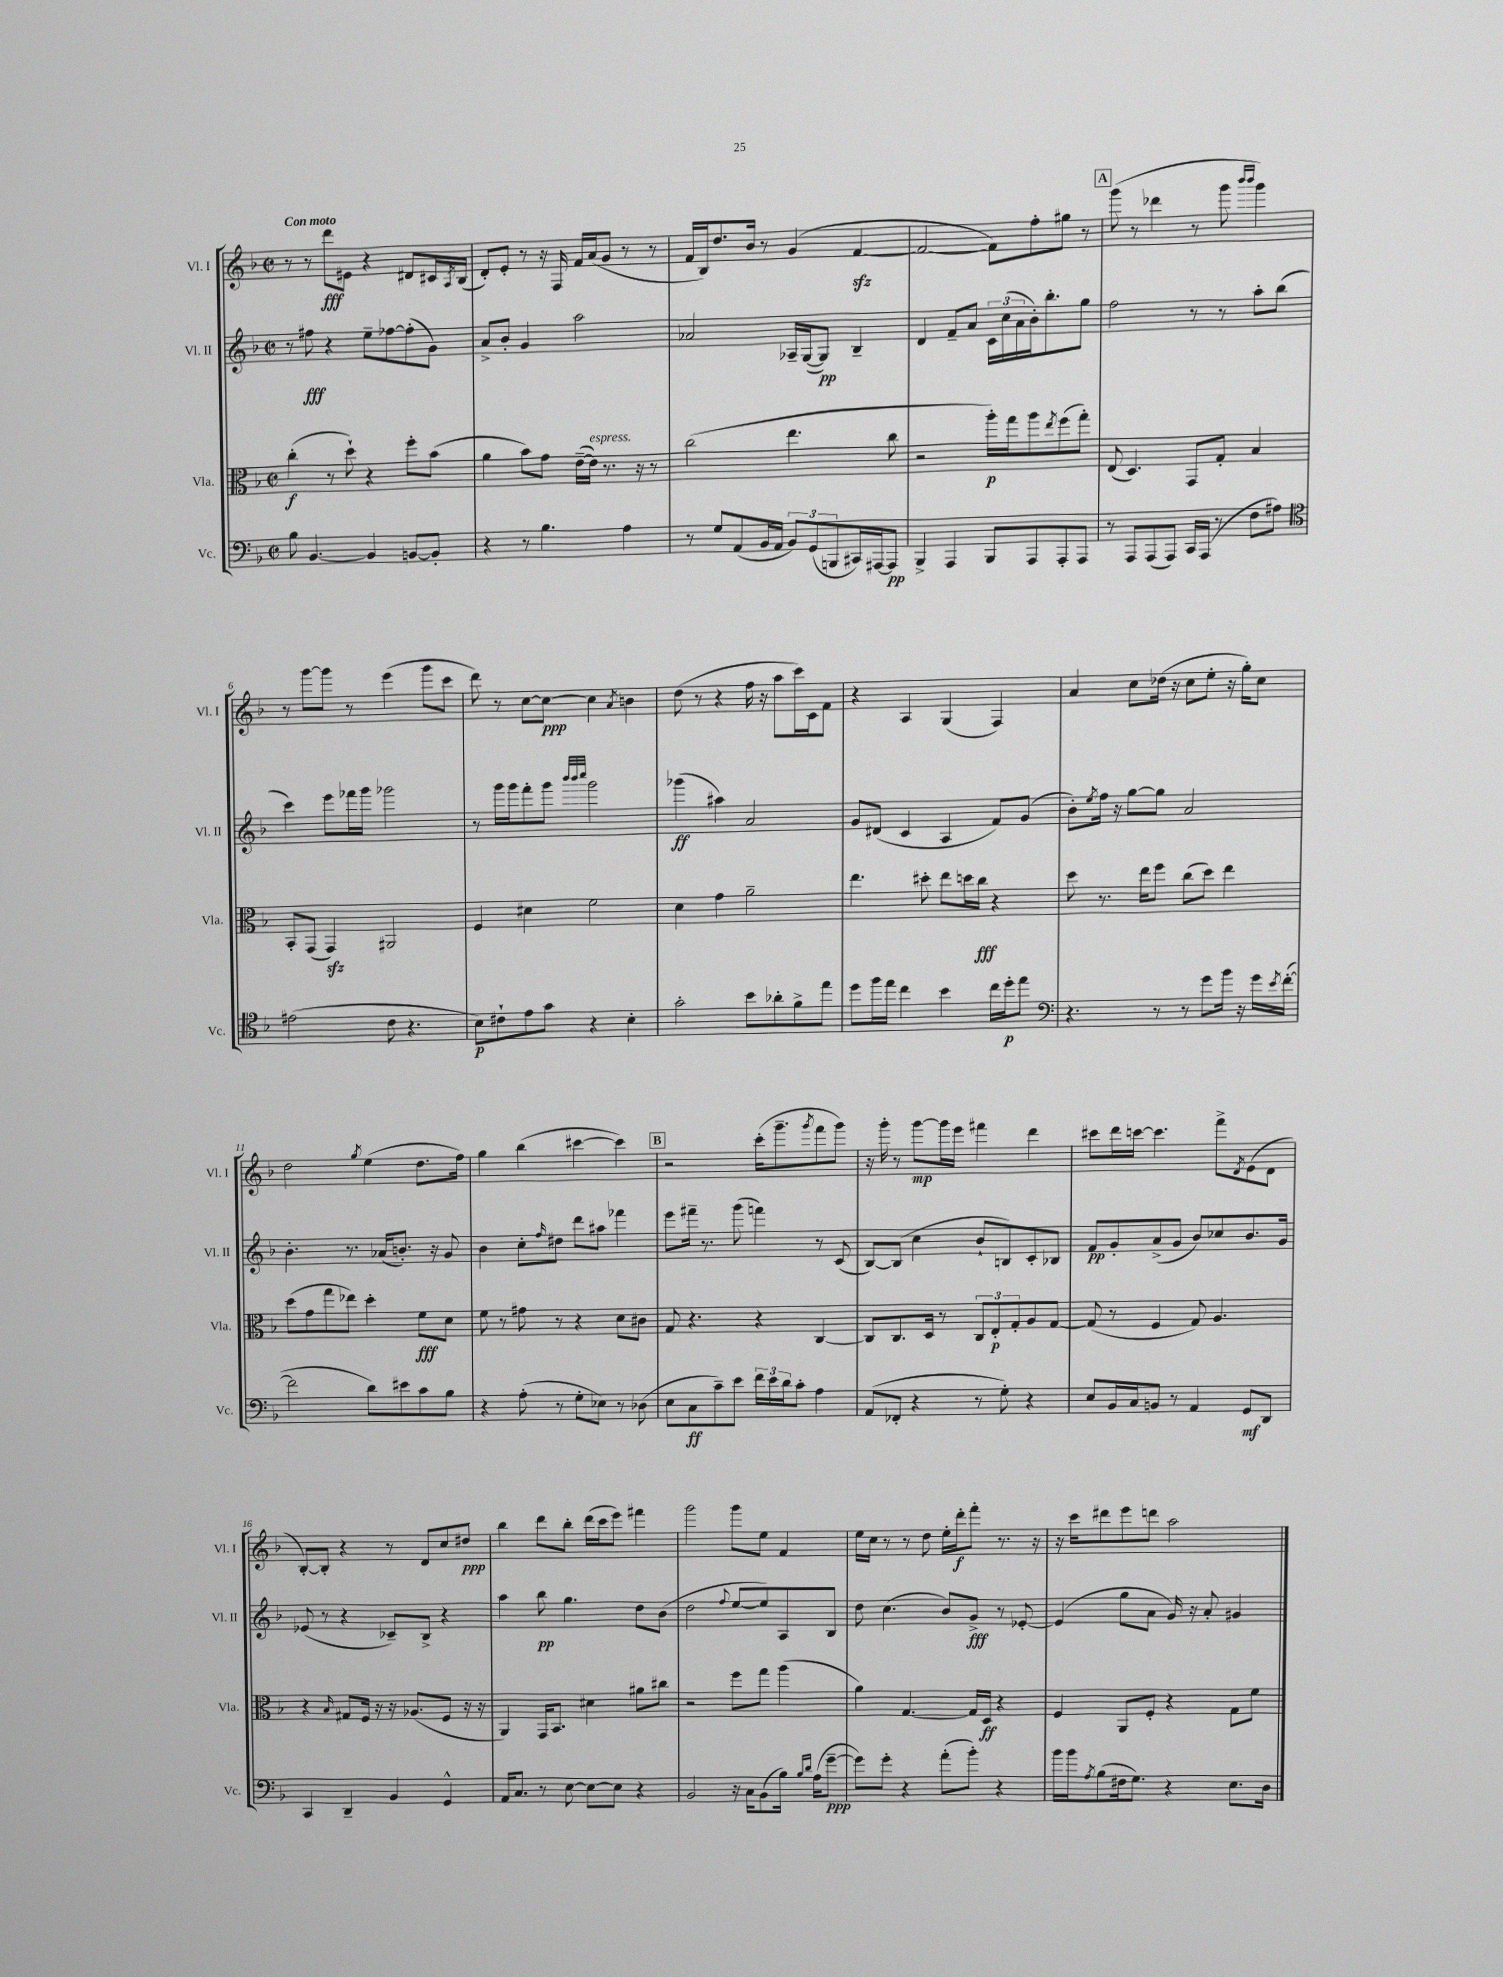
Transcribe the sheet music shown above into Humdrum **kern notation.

**kern	**kern	**kern	**kern
*staff4	*staff3	*staff2	*staff1
*clefF4	*clefC3	*clefG2	*clefG2
*k[b-]	*k[b-]	*k[b-]	*k[b-]
*M2/2	*M2/2	*M2/2	*M2/2
*met(c|)	*met(c|)	*met(c|)	*met(c|)
8B-\	(4cc'\	8r	8r
[4.BB-/	.	8ff#\	8r
.	8r	4r	8ddd\L
.	8dd`\)	.	8e#\J
4BB-/]	4r	8ee~\L	4r
.	.	[8ff-\	.
[8BB/L	8ff'\L	(8ff-'\]	8d#/L
8BB'/]J	(8b-\J	8g\J)	16c#/L
.	.	.	8qA/
.	.	.	(16B-/JJ
=	=	=	=
4r	4a\	8a^/L	8d'/L)
.	.	8b-'/J	8e'/J
8r	8b-\L)	4g/	8r
4.B-\	8g\J	.	16r
.	.	.	16F/
.	([16e~\LL	2aa\	16f/LL
.	16e\]JJ)	.	(16a/J
.	8.r	.	8g/J
4A\	.	.	8r
.	16r	.	.
.	8r	.	8r
=	=	=	=
8r	(2cc\	2a-/	16f/LL
.	.	.	16B-/J)
8G/L	.	.	8.dd/
(8AA/	.	.	.
.	.	.	16b-/Jk
16BB-/L	.	.	8r
16AA/JJ	.	.	.
12BB-/L)	4.ee\	16A-~/LL	(4g/
.	.	([16G/J	.
(12GG/	.	.	.
.	.	8G/]J)	.
12BBB/	.	.	.
16CC#/L)	.	4B-~/	[4f/
[16AAA#/J	.	.	.
8AAA#/]J	8cc\	.	.
=	=	=	=
4BBB-^/	2r	4d/	2f/_
4AAA/	.	8f~/L	.
.	.	8a/J	.
8BBB-/L	16aa'\LL)	24c\LL	8f\]L)
.	.	(24cc\	.
.	16gg\J	.	.
.	.	24a\	.
8AAA/	8aa\	16b-'\J)	8ff'\
.	.	8.bb-'\	.
.	8qee/	.	.
8AAA'/	(8ff\	.	8gg#\J
8AAA/J	8gg'\J)	8gg\J	8r
=	=	=	=
8r	(8E/	2ff\	(8ggg\
8AAA/L	4.D/)	.	8r
(8AAA/	.	.	4ddd-\
8AAA/J)	.	.	.
16CC/LL	8GG/L	8r	8r
(16AAA/JJ	.	.	.
8r	8G'/J	8r	8ggg\
.	.	.	16qqbbb-/LL
.	.	.	16qqbbb-/JJ
8F\L	4B-/	8aa'\L	4ggg\)
8A#\J)	.	(8bb-\J	.
=	=	=	=
*clefC4	*	*	*
(2e#\	8BB-'/L	4ccc\)	8r
.	(8GG/J	.	[8ggg\L
.	4GG/)	8eee\L	8ggg\]J
.	.	16fff-\L	8r
.	.	16ggg\JJ	.
8c\	2AA#/	2ggg-\	(4eee\
4.r	.	.	.
.	.	.	8ggg\L
.	.	.	8ccc\J
=	=	=	=
8B-\L)	4F/	8r	8ddd\)
8c#`\	.	16ggg\LL	8r
.	.	16ggg\J	.
8e\	4d#\	8fff'\	[8cc\L
8g\J	.	8ggg\J	8cc\_J
.	.	32qqbbb-/LLL	.
.	.	32qqbbb-/	.
.	.	32qqcccc/JJJ	.
4r	2f\	2ggg\	4cc\]
.	.	.	8qa/
4B-'\	.	.	4b\
=	=	=	=
2g'\	4d\	(4ggg-\	(8dd\
.	.	.	8r
.	4g\	4aa#\)	4r
8b-\L	2a~\	2a/	16ff\
.	.	.	16r
8a-'\	.	.	8aa\L
8f^\	.	.	16ccc\L)
.	.	.	16c\J
8ee\J	.	.	8f\J
=	=	=	=
8dd\L	4.ee\	8g/L	4r
16ff\L	.	(8d#/J	.
16ee\JJ	.	.	.
4cc\	.	4c/	4A/
.	8dd#'\	.	.
4b-\	8ee\L	4A/	(4G/
.	16dd\L	.	.
.	16cc\JJ	.	.
16cc\LL	4r	8f/L)	4F/)
16dd'\J	.	.	.
8ee\J	.	(8g/J	.
=	=	=	=
*clefF4	*	*	*
4.r	8dd\	8b-'\L)	4a/
.	.	8qee/	.
.	8.r	16ff\Jk	.
.	.	16r	.
.	.	[8gg\L	8cc\L
.	16ee\LK	.	.
8r	8ff\J	8gg\]J	(16dd-\Jk
.	.	.	16r
8r	(8cc\L	2a/	8cc\L
8g\L	8dd\J)	.	8ee'\J
16b-\Jk	4ee\	.	16r
16r	.	.	16gg'\LK)
16g\LL	.	.	8cc\J
8qe/	.	.	.
([16f'\JJ	.	.	.
=	=	=	=
2f\]	(8dd\L	4.b-'\	2dd\
.	8g\	.	.
.	8gg\	.	.
.	8ee-\J)	8.r	.
.	.	.	8qgg/
8d\L)	4dd'\	.	(4ee\
.	.	(16a-/LK	.
8e#\	.	8.b'/J)	.
8c\	8f\L	.	8.dd\L
.	.	16r	.
8B-\J	8d\J	8g/	.
.	.	.	16ff\Jk)
=	=	=	=
4r	8f\	4b-\	4gg\
.	8r	.	.
(8A'\	8g#\	8cc'\L	(4bb-\
.	.	16qqff/	.
8r	8r	8dd#\J	.
8G'\L	4r	8ddd\L	[4ccc#\
8E-\J)	.	8aa#\J	.
8r	8d\L	4fff-\	4ccc#\])
(8D-\	8c#\J	.	.
=	=	=	=
8E\L	8G/	8eee\L	2r
8C\	4.r	16fff#~\Jk	.
.	.	8.r	.
8c~\)	.	.	.
8e\J	.	(8ggg\	.
24f\LL	4r	4fff\)	(16ccc'\LK
24e\	.	.	.
.	.	.	8.ggg~\
24d\J	.	.	.
8c'\J	.	.	.
.	.	.	8qggg/
4A\	[4C/	8r	8fff\
.	.	(8c/	8ggg\J)
=	=	=	=
(8AA/L	8C/]L	[8B-/L)	16r
.	.	.	16ggg'\
8FF-'/J	8.C/	(8B-/]J	8r
4r	.	4cc\	[8ggg\L
.	16D/Jk	.	.
.	8r	.	16ggg\]L
.	.	.	16eee\JJ
8r	12C/L	8b-`/L	4fff#\
.	12E'/	.	.
8G'\)	.	8B/)	.
.	12G'/	.	.
4r	8A/	8c'/	4ddd\
.	[8G/J	8B-/J	.
=	=	=	=
8E/L	(8G/]	8f/L	8ccc#\L
16BB-/L	8r	8g'/	16ddd\L
16C/J	.	.	[16ccc\JJ
8BB/J	4F/	(8a^/	4.ccc\]
8r	.	8g/J	.
4AA/	8G/)	8b-/L)	.
.	4.A/	8cc-/	8fff^\L
.	.	.	8qd/
8GG/L	.	8.b-/	(8e\
8DD/J	.	.	8d\J
.	.	16g/Jk	.
=	=	=	=
4CC/	4r	(8e-/	[8B-'/L)
.	.	8r	8B-'/]J
.	16qqB-/	.	.
4DD~/	8G#/L	4r	4r
.	16F/Jk	.	.
.	16r	.	.
4BB-/	16r	8c-~/L)	8r
.	(8.A-/L	.	.
.	.	8B-^/J	8d/L
4GG^^/	8F/J	4r	8cc/
.	16r	.	8dd#/J
.	16r	.	.
=	=	=	=
16AA/LK	4AA/)	4aa\	4bb-\
8.C/J	.	.	.
8r	16GG/LK	8bb-\	8ddd\L
.	8.BB-/J	.	.
[8E\	.	4.gg\	8bb-'\J
8E\_L	4d#\	.	(16ddd\LL
.	.	.	16ccc\J
8E\]J	.	.	8eee\J)
4r	8a#\L	8dd\L	4fff#\
.	8cc#\J	(8b-\J	.
=	=	=	=
2BB-/	2r	2dd\	2ggg\
.	.	8qqff/	.
16r	8ff\L	[8ee/L	8ggg\L
16C\LK	.	.	.
(8BB-\	8gg\J	8ee/])	8ee\J
16B-\Jk)	(4aa\	8A/	4f/
16qqB-/LL	.	.	.
16qqd/JJ	.	.	.
(16A\LK	.	.	.
[8g~\J	.	8B-/J	.
=	=	=	=
8g\]L)	4a\)	8dd\	16ee\LL
.	.	.	16cc\JJ
8g'\J	.	(4.cc\	8r
4r	[4.G/	.	8r
.	.	.	8dd\
(8a'\L	.	8b-/L)	16ee'\LL
.	.	.	16ddd'\J
8b-'\J)	16G/]LL	8g^/J	8fff'\J
.	16D/JJ	.	.
4r	4r	8r	8.r
.	.	[8e-'/	.
.	.	.	16r
=	=	=	=
16b-\LL	4F/	(4e-/]	16r
16b-\J	.	.	16ccc\LK
8qA/	.	.	.
(8B-\	.	.	8ddd#\
16F#\k	8AA/L	8gg\L	8eee\
8.G\J)	.	.	.
.	8F'/J	8a\J	8ddd\J
4r	4r	16g/)	2aa\
.	.	16r	.
.	.	8a'/	.
8.E\L	8G\L	4g#/	.
.	8f\J	.	.
16D\Jk	.	.	.
==	==	==	==
*-	*-	*-	*-
